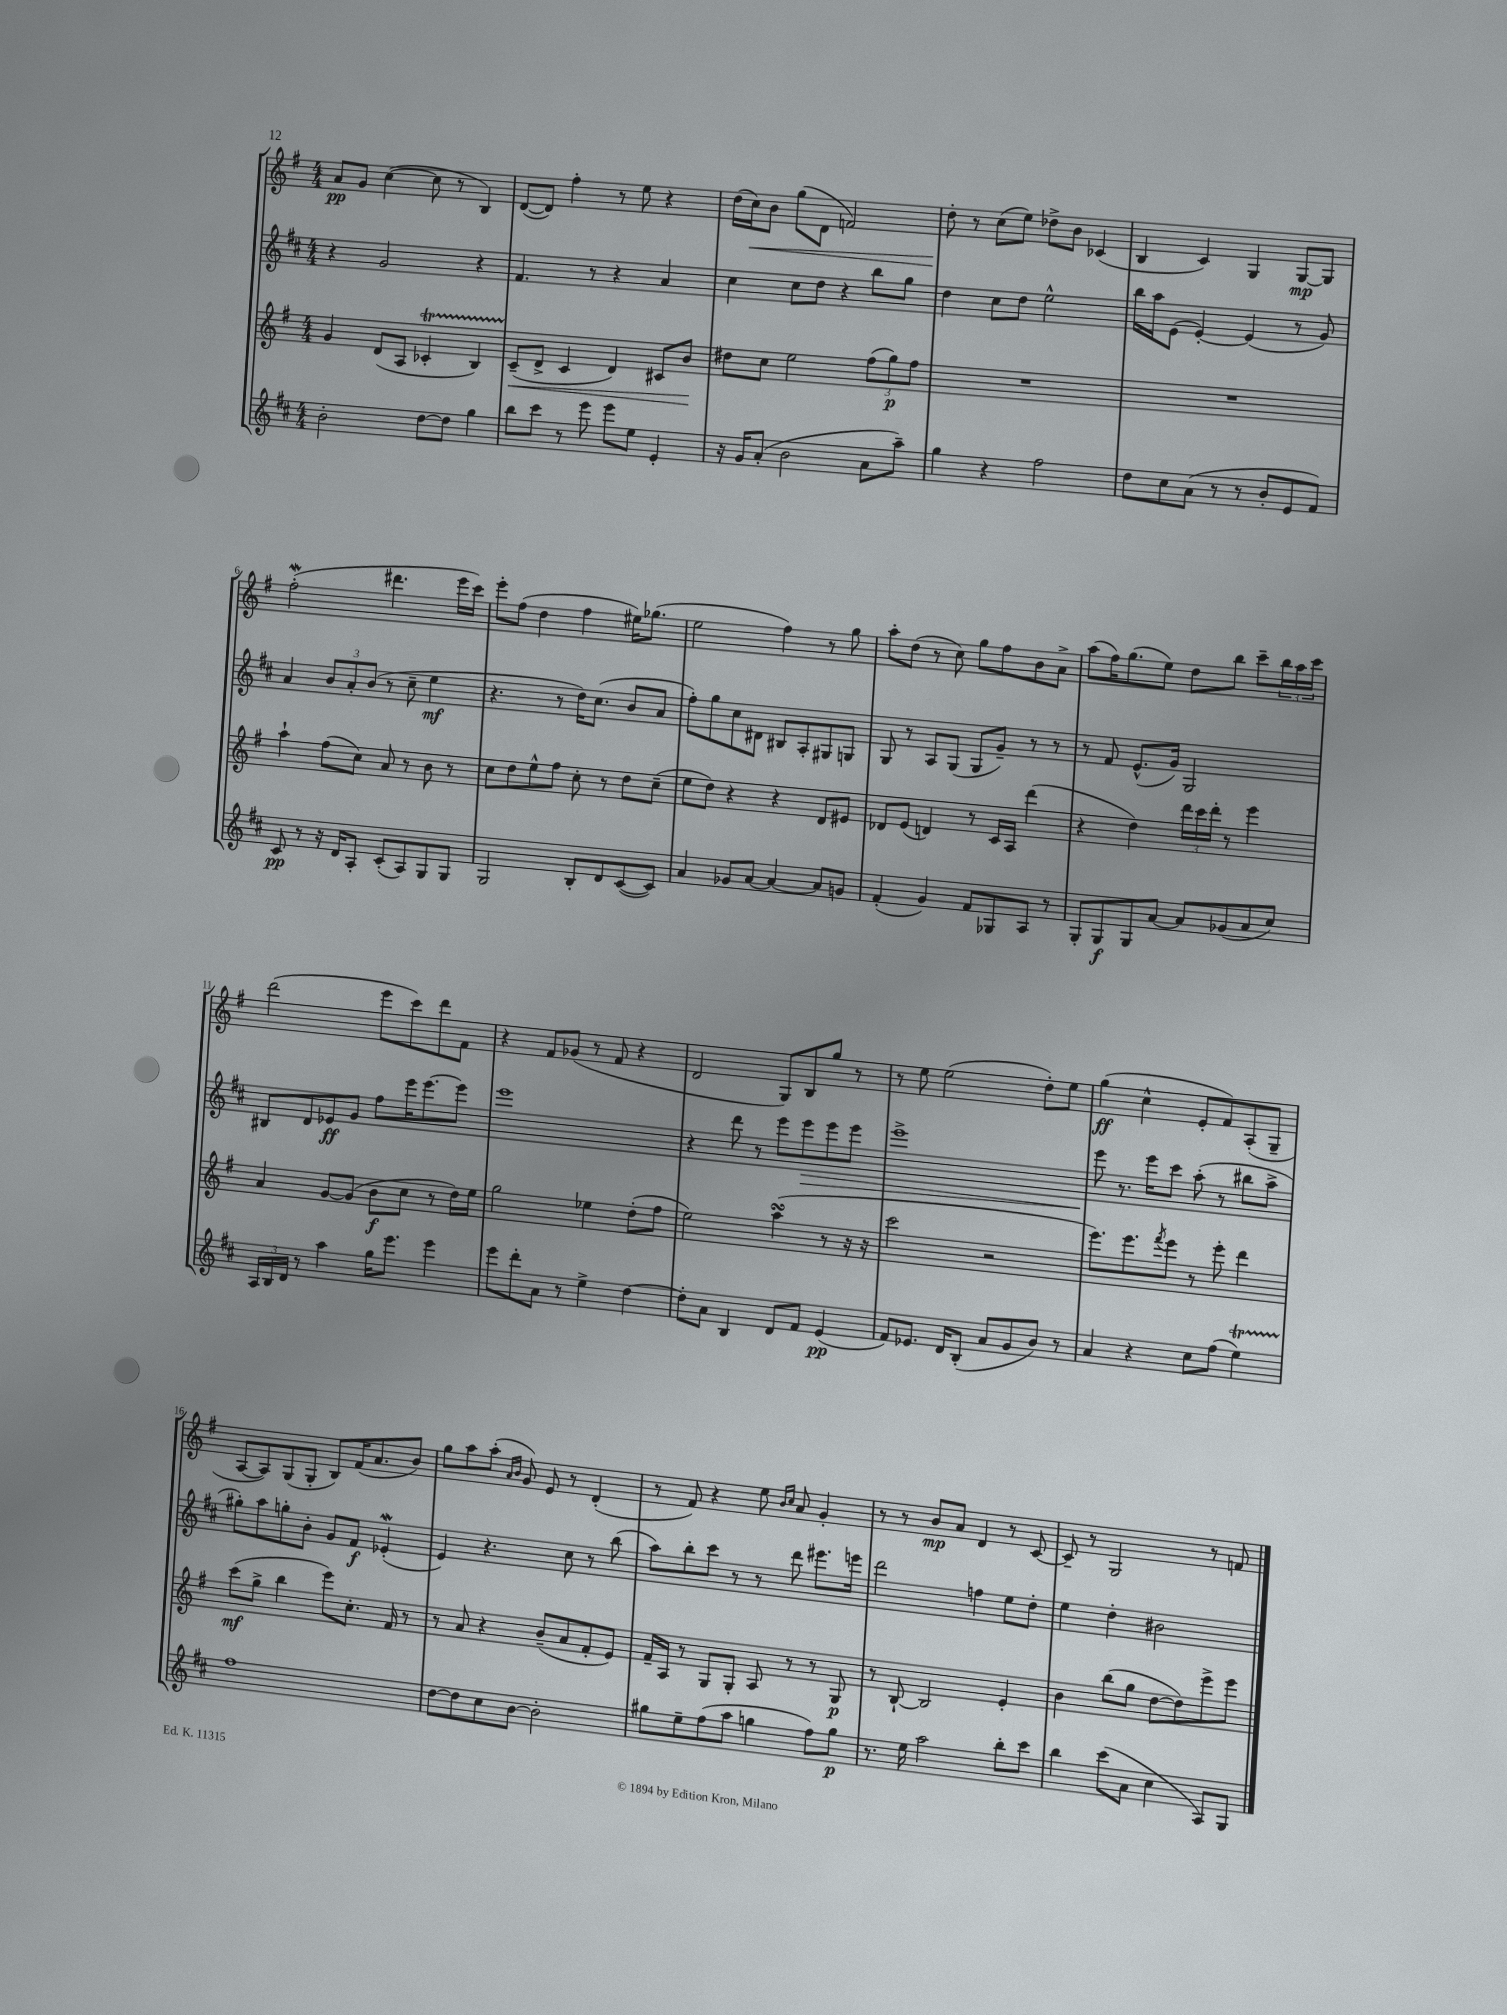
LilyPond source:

<<
\new StaffGroup <<
\new Staff = "s0" {
    \clef treble \key g \major \numericTimeSignature \time 4/4
    a'8\pp g'8 c''4~( c''8 r8 b4) |
    d'8~( d'8) fis''4-. r8 e''8 r4 |
    d''16( c''16\<) b'8 g''8( d'8 f'2) |
    d''8-.\! r8 c''8( e''8) des''8-> b'8 ces'4( |
    b4 c'4) g4 g8~\mp g8 |
    fis''2-.\mordent( dis'''4. e'''16 c'''16) |
    e'''8-. fis''8( d''4 fis''4 eis''16) ges''8.( |
    e''2 fis''4) r8 g''8 |
    a''8-. d''8( r8 c''8) g''8 fis''8 b'8 a'8-> |
    a''8( fis''16) g''8.( e''8) d''8 b''8 c'''8-- \tuplet 3/2 { b''16 a''16 c'''16 } |
    d'''2( e'''8 c'''8) d'''8 fis'8 |
    r4 fis'8 ges'8( r8 fis'8 r4 |
    d'2 g8) b8 g''8 r8 |
    r8 e''8 e''2( d''8-.) e''8 |
    g''4\ff( c''4-^ e'8-. fis'8) a8-.( g8-- |
    a8~ a8) g8( g8-. b8) fis'16( a'8. b'8) |
    g''8 a''8 a''8-.( \grace { a'16 b'16 } g'8) e'8 r8 d'4-.( |
    r8 fis'8) r4 e''8 \grace { b'16 c''16 } a'8 g'4-. |
    r8 r8 b'8\mp a'8 d'4 r8 c'8~ |
    c'8-- r8 g2 r8 f'8 \bar "|." |
}
\new Staff = "s1" {
    \clef treble \key d \major \numericTimeSignature \time 4/4
    r4 g'2 r4 |
    fis'4. r8 r4 a'4 |
    cis''4 cis''8 d''8 r4 b''8 g''8 |
    d''4 cis''8 d''8 e''2-^ |
    b''16 a''16 e'8( e'4~-.) e'4( r8 g'8) |
    a'4 \tuplet 3/2 { b'8 a'8-. b'8( } r8 cis''8-- e''4\mf |
    r4. r8 d''16) cis''8.( b'8 a'8 |
    fis''8-.) g''8 cis''8 dis'8 bis8 a8-. gis8 g8 |
    g8 r8 a8 g8( g8 g'8--) r8 r8 |
    r8 fis'8 e'8.-^( g'16) g2 |
    bis8 d'8 ees'8\ff g'8 fis''8 e'''16 e'''8.~ e'''8 |
    e'''1 |
    r4 d'''8 r8 e'''8 e'''8\> e'''8 e'''8 |
    e'''1-> |
    e'''8\! r8. e'''16 cis'''8 a''8-.( r8 bis''8 a''8-> |
    gis''8-.) a''8 g''8-. b'8-. g'8 fis'8\f ees'4-.\mordent( |
    e'4) r4. cis''8 r8 b''8( |
    a''8) b''8-. cis'''8 r8 r8 d'''8 eis'''8. e'''16 |
    d'''2 f''4 e''8 d''8-. |
    e''4 d''4-. bis'2 \bar "|." |
}
\new Staff = "s2" {
    \clef treble \key g \major \numericTimeSignature \time 4/4
    g'4 d'8( a8 ces'4-.\startTrillSpan b4) |
    c'8--\stopTrillSpan\<( d'8-> c'4 d'4) cis'8 b'8\! |
    dis''8 c''8 e''2 \tuplet 3/2 { fis''8( g''8\p) fis''8 } |
    R1 |
    R1 |
    a''4-! fis''8( c''8) a'8 r8 b'8 r8 |
    c''8 d''8 e''8-^ fis''8 c''8-. r8 d''8 c''8--( |
    e''8 d''8) r4 r4 d'8 eis'8 |
    des'8 e'8( d'4) r8 c'16 a16 d'''4( |
    r4 d''4) \tuplet 3/2 { d'''16 c'''16 d'''16-. } r8 e'''4 |
    a'4 g'8~ g'8( b'8\f c''8 r8 d''16) e''16 |
    g''2 ees''4 d''8-.( fis''8 |
    e''2) a''4\turn( r8 r16 r16 |
    c'''2 r2 |
    e'''8.) e'''8. \acciaccatura { fis'''8 } e'''8 r8 e'''8-. d'''4 |
    c'''8\mf( g''8-> b''4 e'''8) c''8.-. fis'16 r8 |
    r8 a'8 r4 b'8--( a'8 fis'8-. e'8) |
    fis'16-- a16 r8 g8 g8-. a8 r8 r8 g8\p |
    r8 b8~-! b2 e'4-. |
    b'4 b''8( g''8 d''8~ d''8) e'''8-> e'''8 \bar "|." |
}
\new Staff = "s3" {
    \clef treble \key d \major \numericTimeSignature \time 4/4
    b'2-. d''8~ d''8 g''4 |
    b''8 cis'''8 r8 e'''8 e'''8 e''8 e'4-. |
    r16 g'16 a'8-.( b'2 a'8 a''8--) |
    g''4 r4 fis''2 |
    d''8 cis''8 a'8( r8 r8 b'8-. e'8 fis'8) |
    cis'8\pp r8 r16 d'16 a8-. cis'8-.( a8) g8 g8 |
    g2 b8-. d'8 cis'8~( cis'8) |
    a'4 ges'8 a'8~ a'4~ a'8 g'8 |
    fis'4-.( g'4) fis'8 ges8 a8 r8 |
    g8-. g8\f g8 a'8~ a'8 ges'8( a'8 cis''8) |
    \tuplet 3/2 { a16 b16 d'16 } r8 a''4 g''16 e'''8. e'''4 |
    e'''8 d'''8-. a'8 r8 e''4-> d''4~ |
    d''8-. a'8 b4 d'8 fis'8 e'4\pp( |
    fis'8) ees'8. d'16 b8-.( a'8 g'8 b'8) r8 |
    a'4 r4 cis''8 fis''8( e''4\startTrillSpan) |
    fis''1\stopTrillSpan |
    d''8~ d''8 cis''8 b'8~ b'2-. |
    gis''8 e''8-- fis''8( a''8 g''4 fis''8) g''8\p |
    r8. e''16 a''2 b''8-. cis'''8 |
    b''4 cis'''8( a'8 cis''4 a8) g8 \bar "|." |
}
>>
>>
